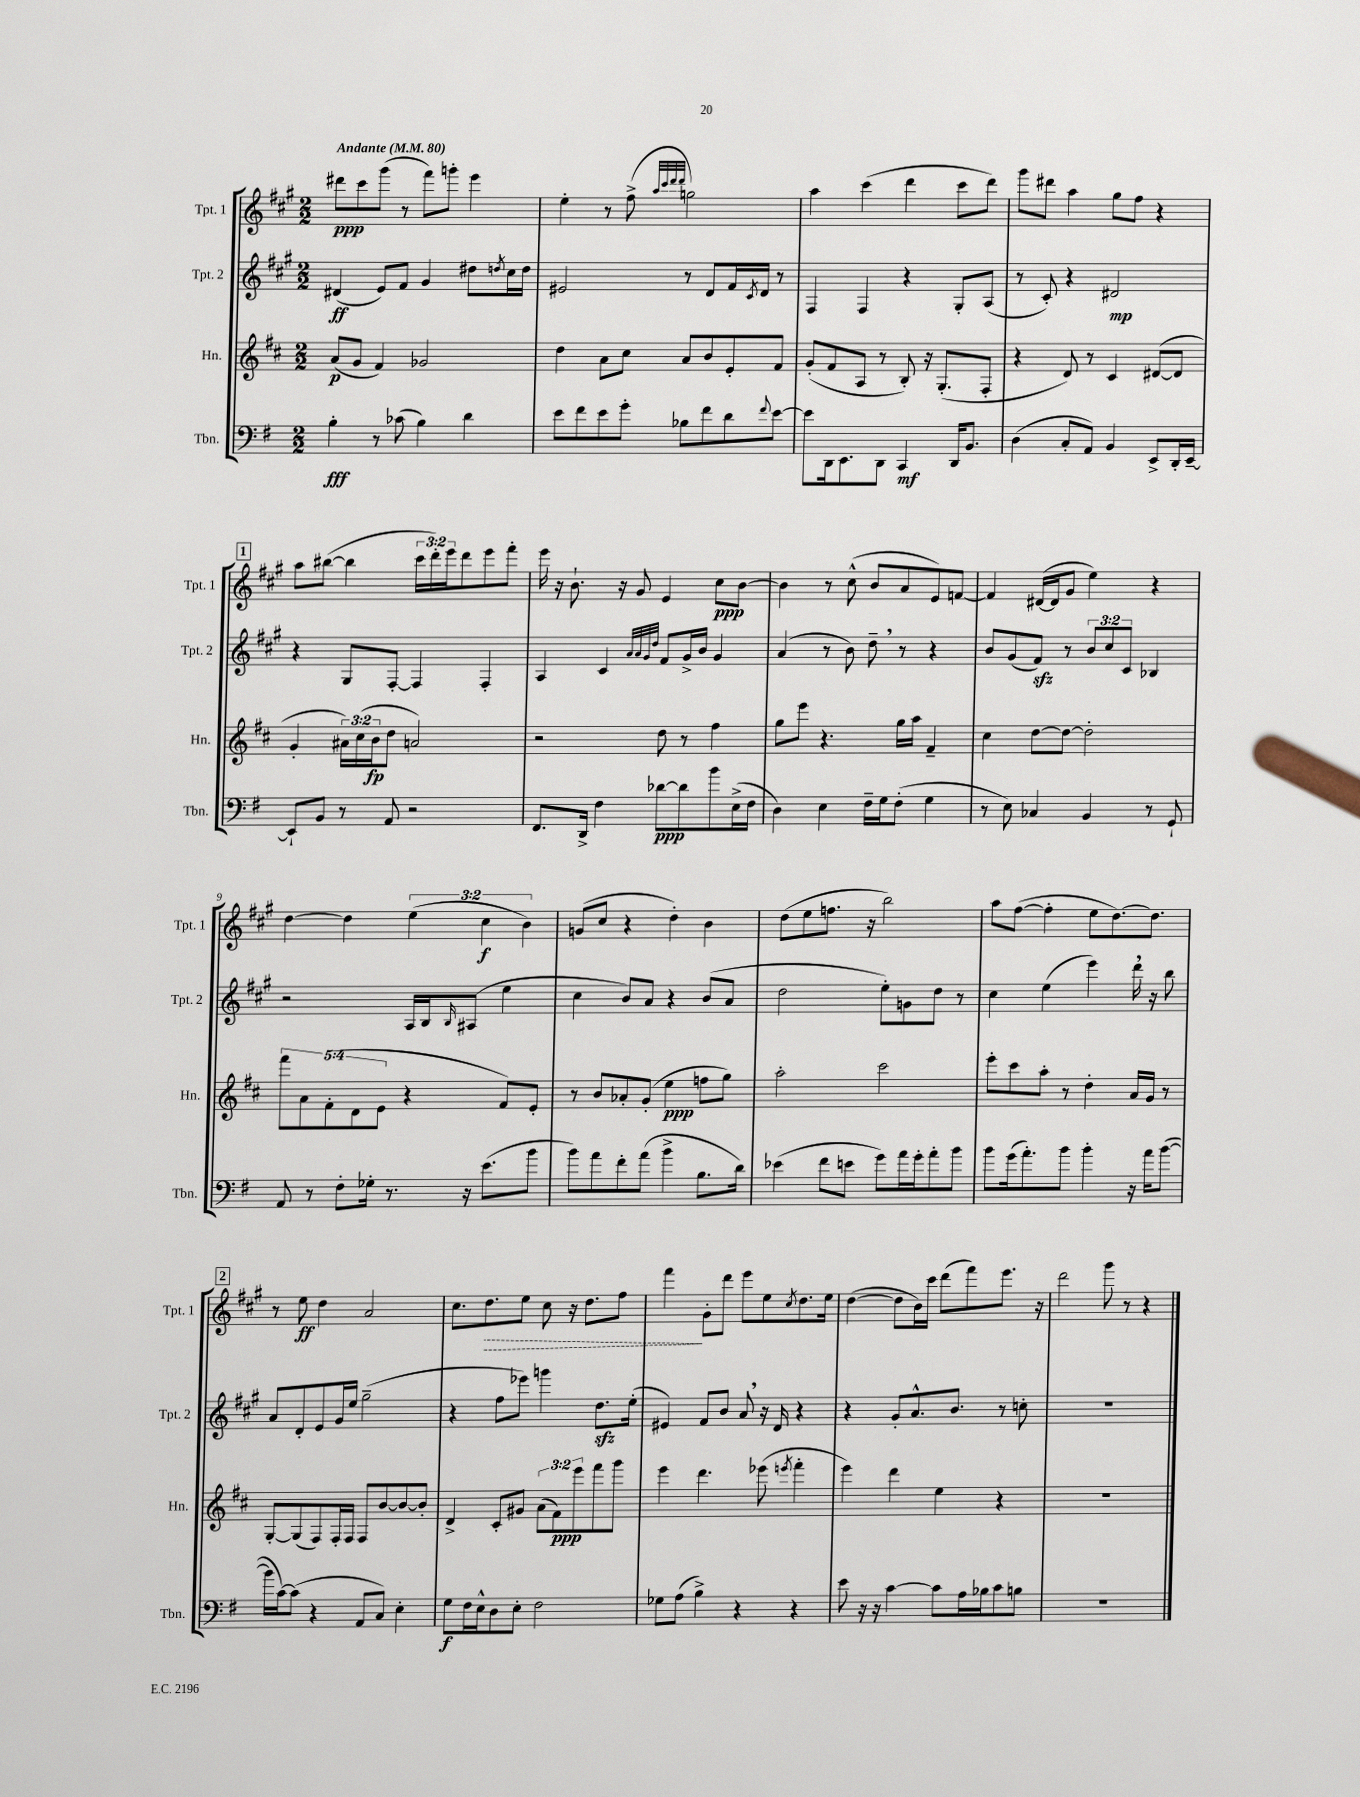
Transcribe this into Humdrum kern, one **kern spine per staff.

**kern	**kern	**kern	**kern
*staff4	*staff3	*staff2	*staff1
*clefF4	*clefG2	*clefG2	*clefG2
*k[f#]	*k[f#c#]	*k[f#c#g#]	*k[f#c#g#]
*M2/2	*M2/2	*M2/2	*M2/2
*MM80	*MM80	*MM80	*MM80
4B'	(8a	(4d#	8ddd#
.	8g	.	8ccc#
8r	4f#)	8e)	(8ggg#
(8c-	.	8f#	8r
4B)	2g-	4g#	8fff#)
.	.	.	8ggg'
4d	.	8dd#	4eee
.	.	8qdd	.
.	.	16cc#	.
.	.	16dd	.
=	=	=	=
8e	4dd	2e#	4ee'
8f#	.	.	.
8e	8a	.	8r
8g'	8cc#	.	(8ff#^
.	.	.	32qqaa
.	.	.	32qqccc#
.	.	.	32qqddd
.	.	.	32qqddd
8B-	8a	8r	2gg)
8f#	8b	8d	.
8d	8e'	16f#	.
.	.	8qc#	.
.	.	16d	.
8qqf#	.	.	.
[8e	8f#	8r	.
=	=	=	=
8e]	(8g'	4F#	4aa
16DD	8f#	.	.
8.EE	.	.	.
.	8A	4F#	(4ccc#
8DD	8r	.	.
4CC	8B')	4r	4ddd
.	16r	.	.
.	(8.G'	.	.
16DD	.	8G#'	8ccc#
8.BB	.	.	.
.	8F#'	(8A	8ddd)
=	=	=	=
(4D	4r	8r	8ggg#
.	.	8c#')	8ddd#
8C'	8d)	4r	4aa
8AA)	8r	.	.
4BB	4c#	2d#	8gg#
.	.	.	8ff#
8EE^	([8d#	.	4r
16DD'	8d#]	.	.
[16EE~	.	.	.
=	=	=	=
8EE`]	4g'	4r	8aa
8BB	.	.	([8bb#
8r	24a#)	8G#	4bb#]
.	(24cc#	.	.
.	24b	.	.
8AA	8dd	[8F#'	.
2r	2a)	4F#]	24ccc#
.	.	.	24ddd')
.	.	.	24eee
.	.	.	8ddd
.	.	4F#'	8eee
.	.	.	8fff#'
=	=	=	=
8.FF#	2r	4A	16eee
.	.	.	16r
.	.	.	8.b`
16DD^	.	.	.
4F#	.	4c#	.
.	.	.	16r
.	.	.	8g#
.	.	32qqa	.
.	.	32qqa	.
.	.	32qqg#	.
.	.	32qqdd	.
[8d-	8dd	8f#	4e
8d-]	8r	16g#^	.
.	.	16b	.
8b	4ff#	4g#	8cc#
(16E^	.	.	[8b
16F#	.	.	.
=	=	=	=
4D)	8gg	(4a	4b]
.	8eee	.	.
4E	4.r	8r	8r
.	.	8b)	(8cc#^^
16F#~	.	8dd~	8b
16G	.	.	.
(8F#'	16gg	8r	8a
.	16aa	.	.
4G	4f#~	4r	8e)
.	.	.	[8f
=	=	=	=
8r	4cc#	8b	4f]
8E)	.	(8g#	.
4C-	[8dd	8f#)	([16d#
.	.	.	16d#]
.	8dd_	8r	8g#
4BB	2dd']	12b	4ee)
.	.	12cc#	.
.	.	12c#	.
8r	.	4B-	4r
8GG`	.	.	.
=	=	=	=
8AA	10fff#	2r	[4dd
.	10a	.	.
8r	.	.	.
.	(10f#'	.	.
8F#'	.	.	4dd]
.	10d	.	.
16G-'	.	.	.
.	10e	.	.
8.r	.	.	.
.	4r	16A	(6ee
.	.	16B	.
.	.	16qqB	.
16r	.	(8A#	.
.	.	.	6cc#
(8.e	.	.	.
.	8f#)	4ee	.
.	.	.	6b)
8b	8e'	.	.
=	=	=	=
8b)	8r	4cc#	(8g
8a	8b	.	8cc#
8f#'	8a-'	8b)	4r
(8a	(8g'	8a	.
4b^	4ee	4r	4dd')
8.B	8ff	(8b	4b
.	8gg)	8a	.
16d)	.	.	.
=	=	=	=
(4e-	2aa'	2dd	(8dd
.	.	.	8ee
8f#	.	.	8.ff
8e	.	.	.
.	.	.	16r
8g)	2ccc#	8ee')	2bb)
16a	.	8g	.
16g'	.	.	.
8a'	.	8dd	.
8b	.	8r	.
=	=	=	=
8b	8eee'	4cc#	8aa
(16g	8ccc#	.	([8ff#
8.a')	.	.	.
.	8aa'	(4ee	4ff#']
8b	8r	.	.
4b'	4dd'	4eee)	8ee
.	.	.	[8.dd)
16r	16a	16ddd	.
16a	16g	16r	8.dd]
([8b	8r	8bb	.
=	=	=	=
16b]	[8G'	8a	8r
[16c)	.	.	.
(8c]	(8G]	8d'	8ee
4r	8F#)	8e	4dd
.	16F#'	16g#	.
.	16F#	16ee	.
8AA	8F#	(2gg#~	2a
8C)	[8b	.	.
4E'	8b_	.	.
.	8b']	.	.
=	=	=	=
8G	4d^	4r	8.cc#
16F#	.	.	.
16E^^	.	.	8.dd
8D	8c#'	8ff#	.
8E'	8g#	8eee-)	8ee
2F#	(12a	4ggg	8cc#
.	12f#)	.	.
.	.	.	16r
.	12eee	.	.
.	.	.	8.dd
.	8fff#	8.dd	.
.	8ggg	.	8ff#
.	.	(16ee'	.
=	=	=	=
8G-	4eee	4e#)	4fff#
(8A	.	.	.
4B^)	4.ddd	8f#	8g#'
.	.	8b	8ddd
4r	.	8a	8eee
.	(8eee-	16r	8ee
.	.	16d	.
.	8qeee	.	8qcc#
4r	4fff#'	4r	8.dd
.	.	.	16ee
=	=	=	=
8e	4eee)	4r	([4dd
16r	.	.	.
16r	.	.	.
[4c	4ddd	8g#'	8dd]
.	.	8.a^^	16b)
.	.	.	16ccc#
8c]	4ee	.	(8ddd
.	.	8.b	.
16A	.	.	8fff#)
16B-	.	.	.
8c	4r	8r	8.eee
8B	.	8cc'	.
.	.	.	16r
=	=	=	=
1r	1r	1r	2ddd
.	.	.	8ggg#
.	.	.	8r
.	.	.	4r
==	==	==	==
*-	*-	*-	*-
